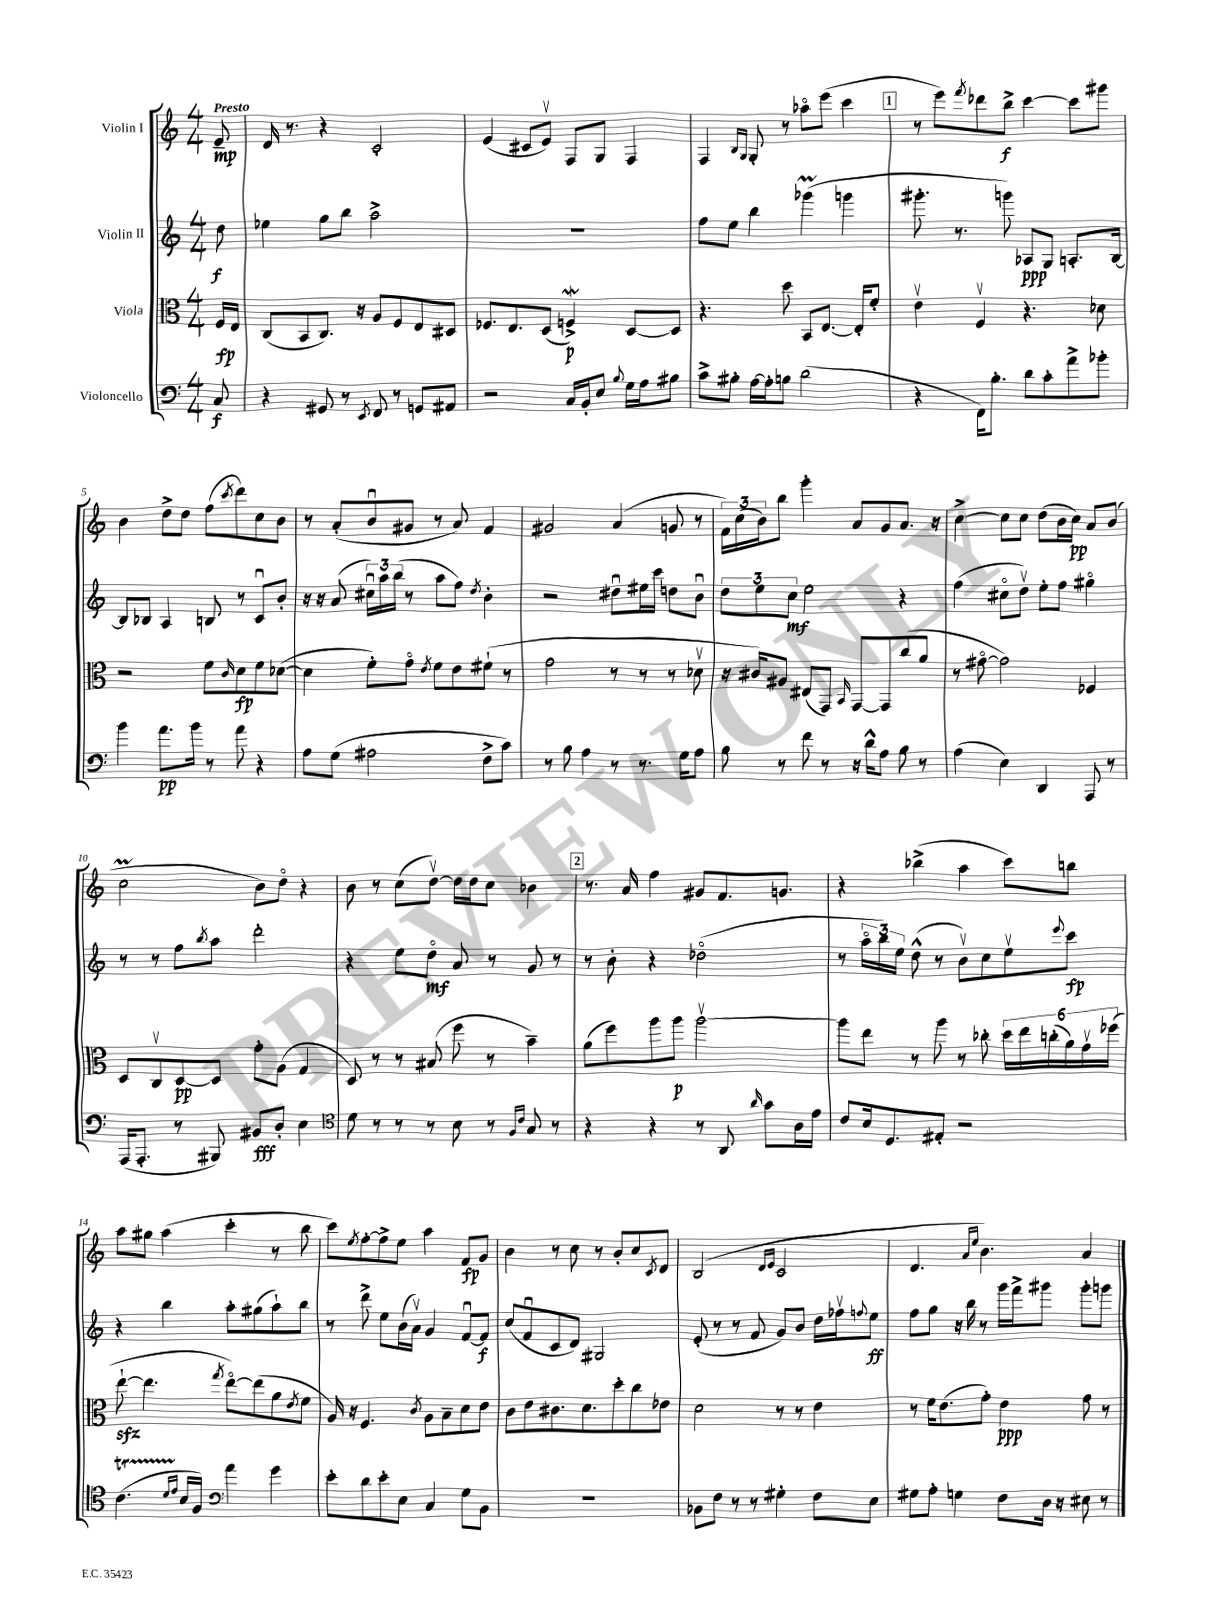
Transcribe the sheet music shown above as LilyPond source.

<<
\new StaffGroup <<
\new Staff = "s0" \with { instrumentName = "Violin I" } {
    \clef treble \key c \major \numericTimeSignature \time 4/4 \partial 8 \tempo "Presto"
    e'8--\mp |
    d'16 r8. r4 c'2-. |
    e'4( cis'8 e'8\upbow) f8 g8 f4 |
    f4 \grace { b16 g16 } g8-. r8 aes''8\flageolet e'''8( c'''4 |
    \mark \markup { \box "1" } r8 e'''8) \acciaccatura { f'''8 } des'''8 b''8->\f c'''4~ c'''8 gis'''8 |
    b'4 d''8-> d''8 f''8( \acciaccatura { c'''8 } d'''8) c''8 b'8 |
    r8 a'8-.( b'8\downbow gis'8 r8 a'8) f'4 |
    gis'2 a'4( g'8 r8 |
    \tuplet 3/2 { f'16) c''16( b'16) } b''8 g'''4-. a'8 g'8 a'8. r16 |
    c''4~-> c''8 c''8 d''8( b'16 c''16\pp) a'8 b'8( |
    c''2\prall b'8) d''8\flageolet r4 |
    b'8 r8 c''8( d''8~\upbow) d''16 d''16 c''8 bes'4 |
    \mark \markup { \box "2" } r8. a'16 f''4 gis'8 f'8. g'8. |
    r4 bes''4->( a''4 c'''8) b''8 |
    a''8 gis''8 a''4( c'''4-. r8 b''8 |
    c'''8) \acciaccatura { e''8 } f''8~-. f''8-> e''8 a''4 f'8\fp g'8 |
    b'4 r8 c''8 r8 b'8-. c''8 \acciaccatura { c'8 } d'8 |
    b2( \grace { d'16 e'16 } c'2 |
    d'4. \grace { a'16 e''16 } b'4.) a'4 \bar "|." |
}
\new Staff = "s1" \with { instrumentName = "Violin II" } {
    \clef treble \key c \major \numericTimeSignature \time 4/4 \partial 8
    d''8\f |
    ees''4 g''8 b''8 a''2-> |
    R1 |
    f''8 e''8 b''4 ges'''4\prall( g'''4 |
    \mark \markup { \box "1" } gis'''8.-. r8. g'''8) aes8\ppp g8 a8.-. b16~ |
    b8 bes8 a4 b8 r8 c'8\downbow b'8-. |
    r16 r16 a'8( \tuplet 3/2 { cis''16\downbow) a''16 b''16( } r8 a''8 f''8) \acciaccatura { d''8 } b'4-. |
    r2 dis''8\downbow eis''16 c'''16 d''8 b'8\downbow |
    \tuplet 3/2 { d''8 e''8 c''8\mf } e''2 r4 |
    f''4( cis''8\flageolet d''8\upbow) e''8-. f''8 gis''4\flageolet |
    r8 r8 f''8 \acciaccatura { b''8 } a''8 d'''2-. |
    r4 e''8 d''8\flageolet\mf a'8 r8 g'8 r8 |
    \mark \markup { \box "2" } r8 b'8-. r4 des''2\flageolet( |
    r8 \tuplet 3/2 { a''16\flageolet b''16) e''16 } d''8-^( r8 b'8\upbow) c''8 e''8\upbow \appoggiatura { e'''8 } c'''8\fp |
    r4 b''4 a''8-. gis''8( a''8-!) b''8 |
    r8 d'''8-> e''8 b'16( a'16\upbow) g'4 f'8~\downbow f'8\f |
    c''8( f'8\downbow c'8 d'8) gis2 |
    e'8-.( r8 r8 f'8 g'8) b'8 d''16 fes''16\upbow \appoggiatura { f''8 } e''8\ff |
    f''8 g''8 r16 b''16 r8 g'''16 f'''16-> gis'''8 gis'''8-. g'''8 \bar "|." |
}
\new Staff = "s2" \with { instrumentName = "Viola" } {
    \clef alto \key c \major \numericTimeSignature \time 4/4 \partial 8
    f16\fp e16 |
    c8( b,8 c8.) r16 a8 f8 e8 dis8 |
    fes8. e8. d8( f4->\mordent\p) d8~ d8 |
    r4. d''8 b,8 e8.~ e16-. f'8-. |
    \mark \markup { \box "1" } e'4\upbow f4\upbow r4. des'8 |
    r2 f'8 \grace { c'16 } d'8\fp f'8 des'8~( |
    des'4 f'8-.) g'8\flageolet \acciaccatura { e'8 } f'8 e'8 fis'8-!( r8 |
    g'2 r8 r8 r8 des'8\upbow |
    r16 cis'16) ais8 eis8( g,8) \grace { b,16 } g,8~ g,8 c''8( a'8 |
    r8 gis'8~\flageolet gis'2) fes4 |
    d8 c8\upbow d8~\pp d8 g'8-. a8( g4 |
    d8) r8 r8 bis8( f''8 r8 b'4--) |
    \mark \markup { \box "2" } a'8( f''8) a''8 a''8\p a''2~\upbow |
    a''8 e''8 r8 a''8 r8 ces''8-. \tuplet 6/4 { d''16 e''16 c''16-.( a'16) g'16\upbow fes''16( } |
    e''8~-!\sfz e''4. \acciaccatura { g''8 } e''8~\flageolet) e''8( a'8 \acciaccatura { e'8 } f'8 |
    a16) r16 f4. \acciaccatura { c'8 } a8 b8-- d'8 e'8 |
    c'8 e'8 cis'8. d'8. d''8-. c''8 ees'8 |
    d'2 r8 r8 e'4 |
    r8 f'16 e'8.( g'8-.) e'4\ppp g'8 r8 \bar "|." |
}
\new Staff = "s3" \with { instrumentName = "Violoncello" } {
    \clef bass \key c \major \numericTimeSignature \time 4/4 \partial 8
    c8\f |
    r4 gis,8 r8 \acciaccatura { e,8 } f,8 r8 g,8 ais,8 |
    r2 c16 b,16-. e8 \appoggiatura { b8 } g16 a16 bis8 |
    c'8-> bis8-. a16~ a16-. b8 d'2( |
    \mark \markup { \box "1" } r4 f,16) b8.-. d'8 c'8-. a'8-> bes'8-. |
    b'4 a'8.\pp b'16 r8 a'8 r4 |
    a8 g8( ais2 f8-> c'8) |
    r8 b8 a4 r8 r8. g16 a8 |
    b8 r8 f'8 r8 r16 d'16-^ a8 b8 r8 |
    a4( e4) d,4 a,,8 r8 |
    a,,16( a,,8.-. r8 bis,,8) bis,8\fff d8-. e4 |
    \clef tenor d'8 r8 r8 r8 b8 r8 \grace { f16 c'16 } g8 r8 |
    \mark \markup { \box "2" } r4 r4 r8 a,8 \grace { a'16 } g'8 a16 e'16 |
    c'8 b16 d8. eis8-. r2 |
    c'4.\startTrillSpan( \grace { d'16 e'16 } b16\stopTrillSpan f16) \clef bass a'4 g'4 |
    e'8-. d'8 e'8-. e8 c4 g8 b,8 |
    R1 |
    bes,8 f8 r8 r8 gis4-. f8 e8 |
    gis8 a8-. g4 f8 d16 r16 eis8 r8 \bar "|." |
}
>>
>>
